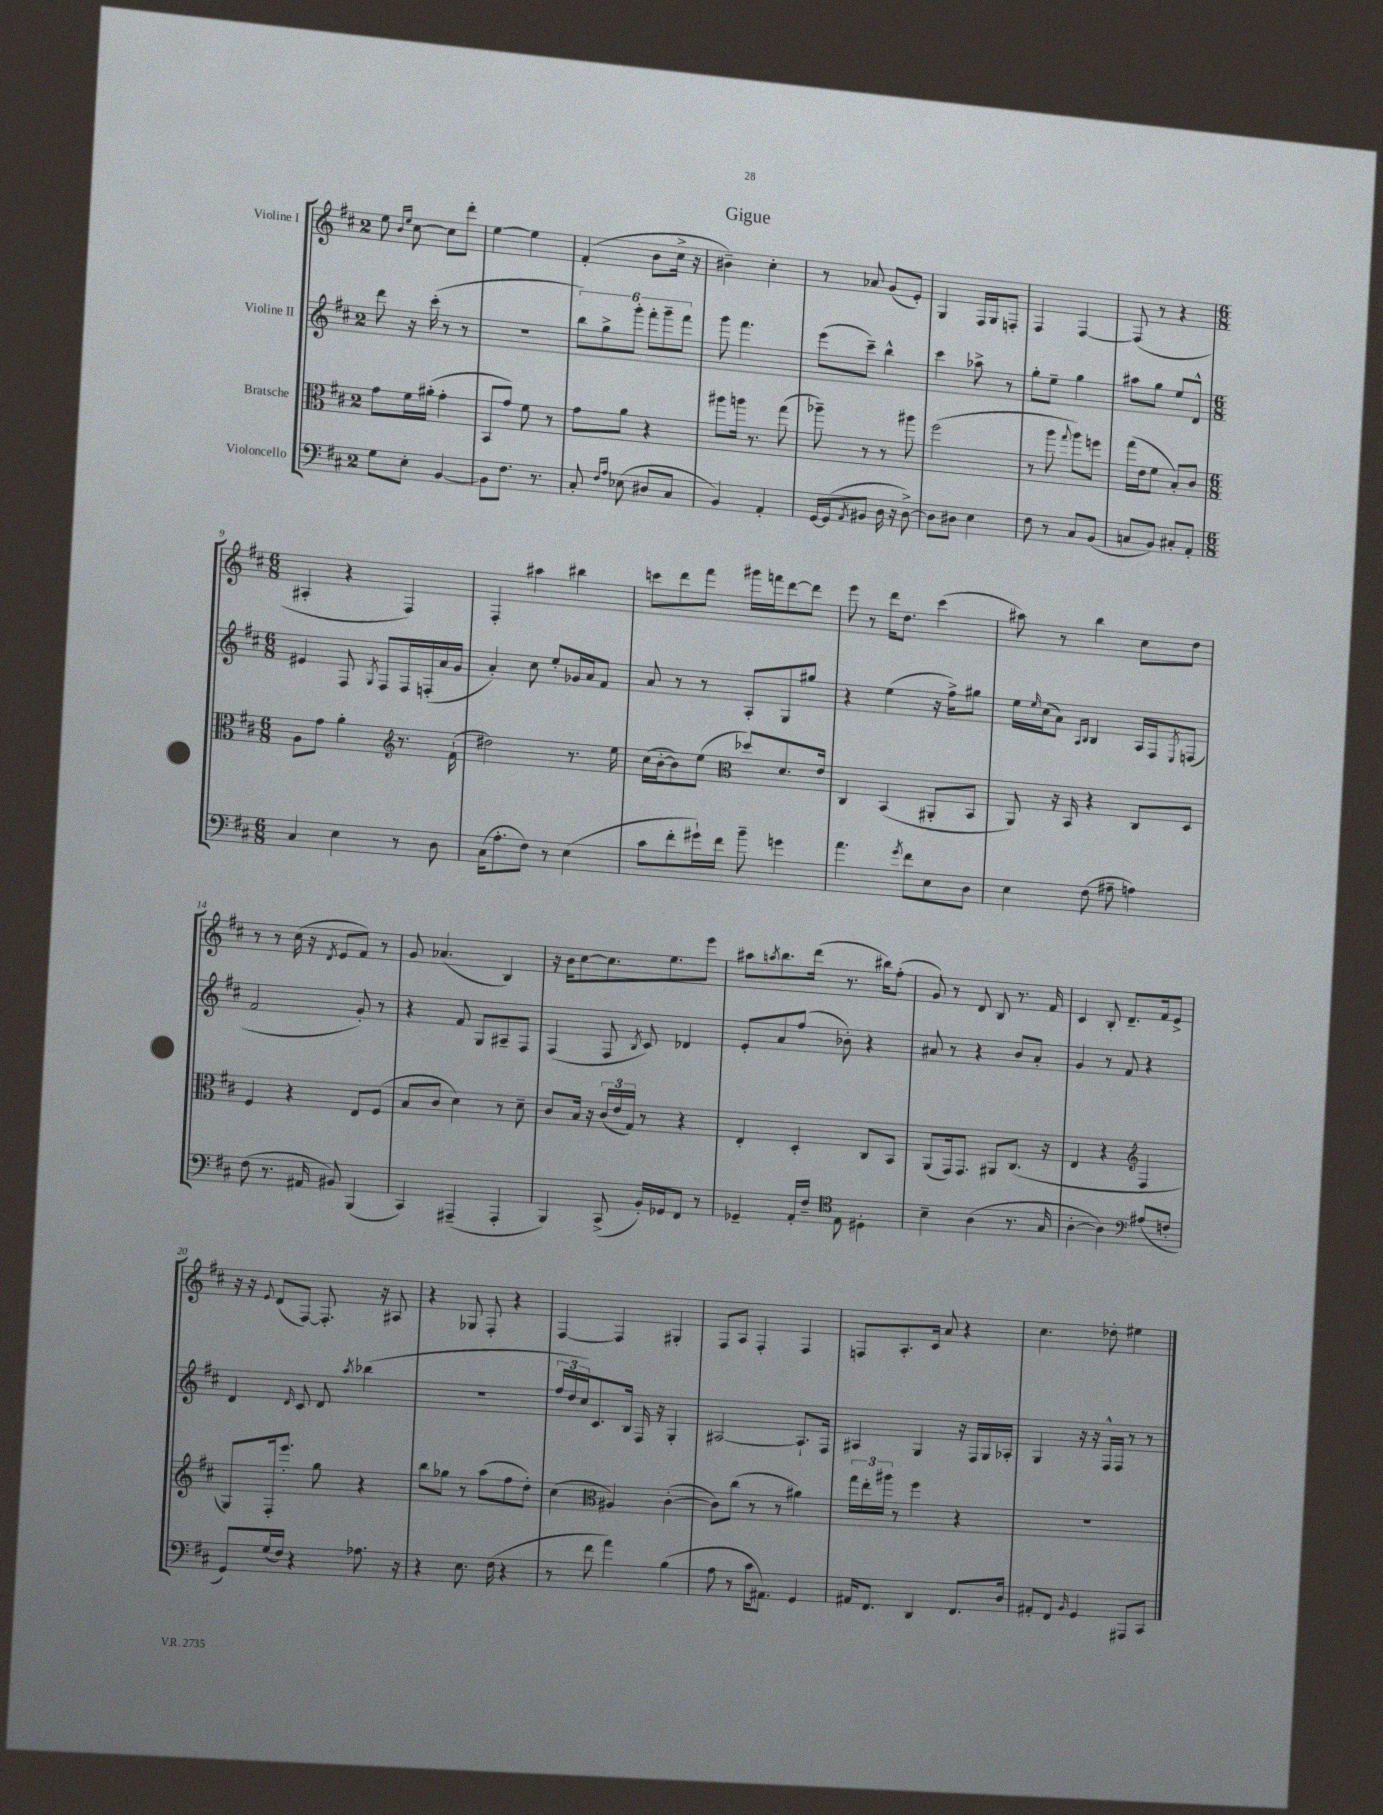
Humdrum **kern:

**kern	**kern	**kern	**kern
*part4	*part3	*part2	*part1
*staff4	*staff3	*staff2	*staff1
*I"Violoncello	*I"Bratsche	*I"Violine II	*I"Violine I
*clefF4	*clefC3	*clefG2	*clefG2
*k[f#c#]	*k[f#c#]	*k[f#c#]	*k[f#c#]
*M2/4	*M2/4	*M2/4	*M2/4
=1	=1	=1	=1
8G\L	8g\L	8ddd\	8ee\
.	.	.	16qqb/LL
.	.	.	16qqee/JJ
8E'\J	16f#\L	16r	[8cc#\
.	(16a#X'\JJ	(16ccc#'\	.
[4BB/	4g'\	8r	8cc#\L]
.	.	8r	8ddd'\J
=2	=2	=2	=2
8BB\L]	8BB/L	2r	[4ee\
8.F#\J	8g/J)	.	.
.	8f#\	.	4ee\]
8.r	.	.	.
.	8r	.	.
=3	=3	=3	=3
8C#'/	8g\L	12bb\L)	(4f#'/
.	.	12gg^\	.
16qqF#/LL	.	.	.
16qqA/JJ	.	.	.
(8E-X\	8a\J	.	.
.	.	12ggg'\J	.
8D#X/L	4r	12fff#'\L	8b\L
.	.	12ggg~\	.
8C#/J	.	.	16cc#^\Jk
.	.	12fff#\J	.
.	.	.	16r
=4	=4	=4	=4
4BB/)	8aa#X\L	8ggg\	4b#X~\)
.	16aan\Jk	4.fff#\	.
.	8.r	.	.
4AA'/	.	.	4cc#'\
.	(8gg\	.	.
=5	=5	=5	=5
[16GG/LL	8aa-X~\)	(8eee\L	8r
(16GG/J]	.	.	.
8qAA/	.	.	.
8BB#X/J	8r	8ccc#~\J)	8a-X/
16D\	8r	4bb^^\	(8g/L
16r	.	.	.
[8D^\)	8aa#X\	.	8e'/J)
=6	=6	=6	=6
8D\L]	(2ff#\	4ccc#\	4G/
8D#X\J	.	.	.
4E\	.	8aa-X^\	16F#/LL
.	.	.	16G/J
.	.	8r	8Fn'/J
=7	=7	=7	=7
8F#\	8r	8gg'\L	4F#/
8r	8aa\	8ee~\J	.
.	8qqgg/	.	.
8C#/L	8aa\L)	4gg\	[4F#/
(8BB/J	8ffn\J	.	.
=8	=8	=8	=8
8Cn/L	(16gg\LL	8aa#X\L	(8F#/]
.	16e\J	.	.
8BB/J)	8f#\J	8gg\J	8r
8C#X'/L	8B'/L)	8ee/L	4r
8AA'/J	8c#/J	8d^^/J	.
!!LO:LB:g=z
=9	=9	=9	=9
*M6/8	*M6/8	*M6/8	*M6/8
4C#/	8A\L	4e#X/	4A#X'/
.	8g\J	.	.
4E\	4a'\	8F#/	4r
.	.	8qG/	.
.	.	8F#/L	.
8r	8.r	16F#/L	4F#/)
.	.	(16Fn'/	.
8D\	.	16a/	.
.	(16f#`\	16g/JJ	.
=10	=10	=10	=10
*	*clefG2	*	*
(16C#\KL	2dd#X\)	4a'/)	4F#'/
8.A'\	.	.	.
8F#\J)	.	8cc#\	4aa#X\
8r	.	8ee'/L	.
(4E\	8.r	16g-X/L	4bb#X\
.	.	16a/J	.
.	.	8f#/J	.
.	16ee\	.	.
=11	=11	=11	=11
8c#\L	(16cc#\LL	8a/	8cccn\L
.	[16b'\J	.	.
8f#'\	8b\])	8r	8ddd\
16g#X`\L)	(8ee\J	8r	8fff#\J
16f#\JJ	.	.	.
8b~\	8dd-X/L)	8A'/L	16ggg#X\LL
.	.	.	16fffn\J
4gn\	8.d/	8G/	[8ddd\
.	.	8gg#X/J	8ddd\J]
.	16e/Jk	.	.
=12	=12	=12	=12
*	*clefC3	*	*
4.a\	4C#/	4r	8eee\
.	.	.	8r
.	(4BB/	(4ee\	16ddd\KL
.	.	.	8.dd\J
8qg/	.	.	.
8f#\L	.	.	.
8E\	8AA#X'/L	16r	(4ccc#\
.	.	16ff#^\KL)	.
8D\J	8BB/J	8gg#X\J	.
=13	=13	=13	=13
4E\	8AA/)	16ee\LL	8aa#X\)
.	.	16qqee/	.
.	.	(16cc#\J	.
.	16r	8a\J)	8r
.	16BB/	.	.
.	.	16qqA/LL	.
.	.	16qqB/JJ	.
(8F#\	4r	4B/	4bb\
8A#X~\	.	.	.
4An\)	8C#/L	16A/LL	8cc#\L
.	.	16F#/J	.
.	.	8qE/	.
.	8D/J	(8Fn/J	8dd\J
!!LO:LB:g=z
=14	=14	=14	=14
(8F#\	4F#/	2f#/	8r
8.r	.	.	8r
.	4r	.	(16cc#\
16AA#X/	.	.	16r
.	.	.	8qd/
8BB#X/)	.	.	8e/L
(4BBB/	8E/L	8g'/)	8f#/J)
.	(8F#/J	8r	8r
=15	=15	=15	=15
4CC#/)	8B/L	4r	8g/
.	8c#/J	.	(4.a-X/
(4AAA#X~/	4d\)	8f#/	.
.	.	8G/L	.
4AAA#'/	8r	8A#X~/	4B/)
.	8d~\	8F#/J	.
=16	=16	=16	=16
4BBB/)	8c#/L	(4F#/	16r
.	.	.	16b\KL
.	16B/Jk	.	[8cc#\
.	16r	.	.
(8CC#^/	(24c#/LL	8F#/	8.cc#\]
.	24e/	.	.
.	24G/JJ)	.	.
.	.	8qB/	.
16BB'/LL)	8r	8c#/)	.
16GG-X/J	.	.	8.ee\
8FF#/J	4r	4d-X/	.
8r	.	.	8eee\J
=17	=17	=17	=17
4GG-X~/	4E'/	8e'/L	8aa#X\L
.	.	.	8qaan/
.	.	8a/	8.bb\
16AA'/LL	4D'/	(8ff#/J	.
16F#~/JJ	.	.	(16ddd\Jk
8E\	.	8b-X'\)	8.r
4D#X'\	8C#/L	4r	.
.	.	.	16bb#X\KL)
.	8BB/J	.	(8ff#'\J
=18	=18	=18	=18
*clefC4	*	*	*
4B~\	(8AA/L	8a#X/	8g/)
.	16GG/k)	8r	8r
.	8.GG/J	.	.
(4A\	.	4r	8d/
.	8AA#X/L	.	8B/
8.r	(8.C#/J	8b/L	8.r
.	.	8a#'/J	.
16G/	16r	.	16f#/
=19	=19	=19	=19
[4A'\	4E/	4g/	4c#/
4A\])	4r	8r	8B'/
.	.	8f#/	8.d~/L
*	*clefG2	*	*
(8A#X/L	4F#/	4r	.
.	.	.	16f#/k
8Fn'/J	.	.	8e^/J
!!LO:LB:g=z
=20	=20	=20	=20
*clefF4	*	*	*
8GG/L)	8G/L)	4d/	16r
.	.	.	16r
.	.	.	8qqe/
(16G/L	16F#'/k	.	(8d/L
16F#/JJ)	8.eee'/J	.	.
.	.	16qqd/	.
4r	.	8c#/	[8F#/J)
.	8gg\	8d/	8.F#'/]
.	.	8qaa/	.
8.A-X\	4r	(4bb-X\	.
.	.	.	16r
.	.	.	8A#X/
16r	.	.	.
=21	=21	=21	=21
4r	8bb\L	2.r	4r
.	8gg-X\J	.	.
8.E\	8r	.	8G-X/
.	(8aa\L	.	8F#'/
(16F#\	.	.	.
4r	8ff#\	.	4r
.	8dd'\J)	.	.
=22	=22	=22	=22
8r	(4cc#\	24ff#/LL	[4F#/
.	.	24dd/	.
.	.	24cc#/J)	.
8f#\	.	8.c#/	.
*	*clefC3	*	*
4a\)	4A#X/)	.	4F#/]
.	.	16B/Jk	.
.	.	16F#/	.
.	.	16r	.
(4B\	([4c#'\	4G'/	4G#X'/
=23	=23	=23	=23
8A\	8c#\L])	[2A#X/	8F#/L
8r	(8cc#\J	.	8A/J
16c#\KL	8r	.	4F#'/
8.AA#X\J)	.	.	.
.	8r	.	.
4GG/	4a#X\)	8.A#`/L]	4F#/
.	.	16F#/Jk	.
=24	=24	=24	=24
16AA#X/KL	24gg\LL	4A#X/	8Fn/L
.	24ee'\	.	.
8.FF#/J	.	.	.
.	24aa#X\JJ	.	.
.	8r	.	8.A'/
4DD/	4ff#\	4G/	.
.	.	.	16c#/Jk
.	.	.	8a/
8.FF#/L	4r	16r	4r
.	.	16F#/LL	.
.	.	16G/	.
16D/Jk	.	16A-X'/JJ	.
=25	=25	=25	=25
8AA#X'/L	2.r	4G/	4.cc#\
8FF#/J	.	.	.
16qqBB/	.	.	.
4GG/	.	16r	.
.	.	16r	.
.	.	16F#^^/LL	8dd-X'\
.	.	16F#/JJ	.
8AAA#X/L	.	8r	4ee#X\
8CC#/J	.	8r	.
==	==	==	==
*-	*-	*-	*-
